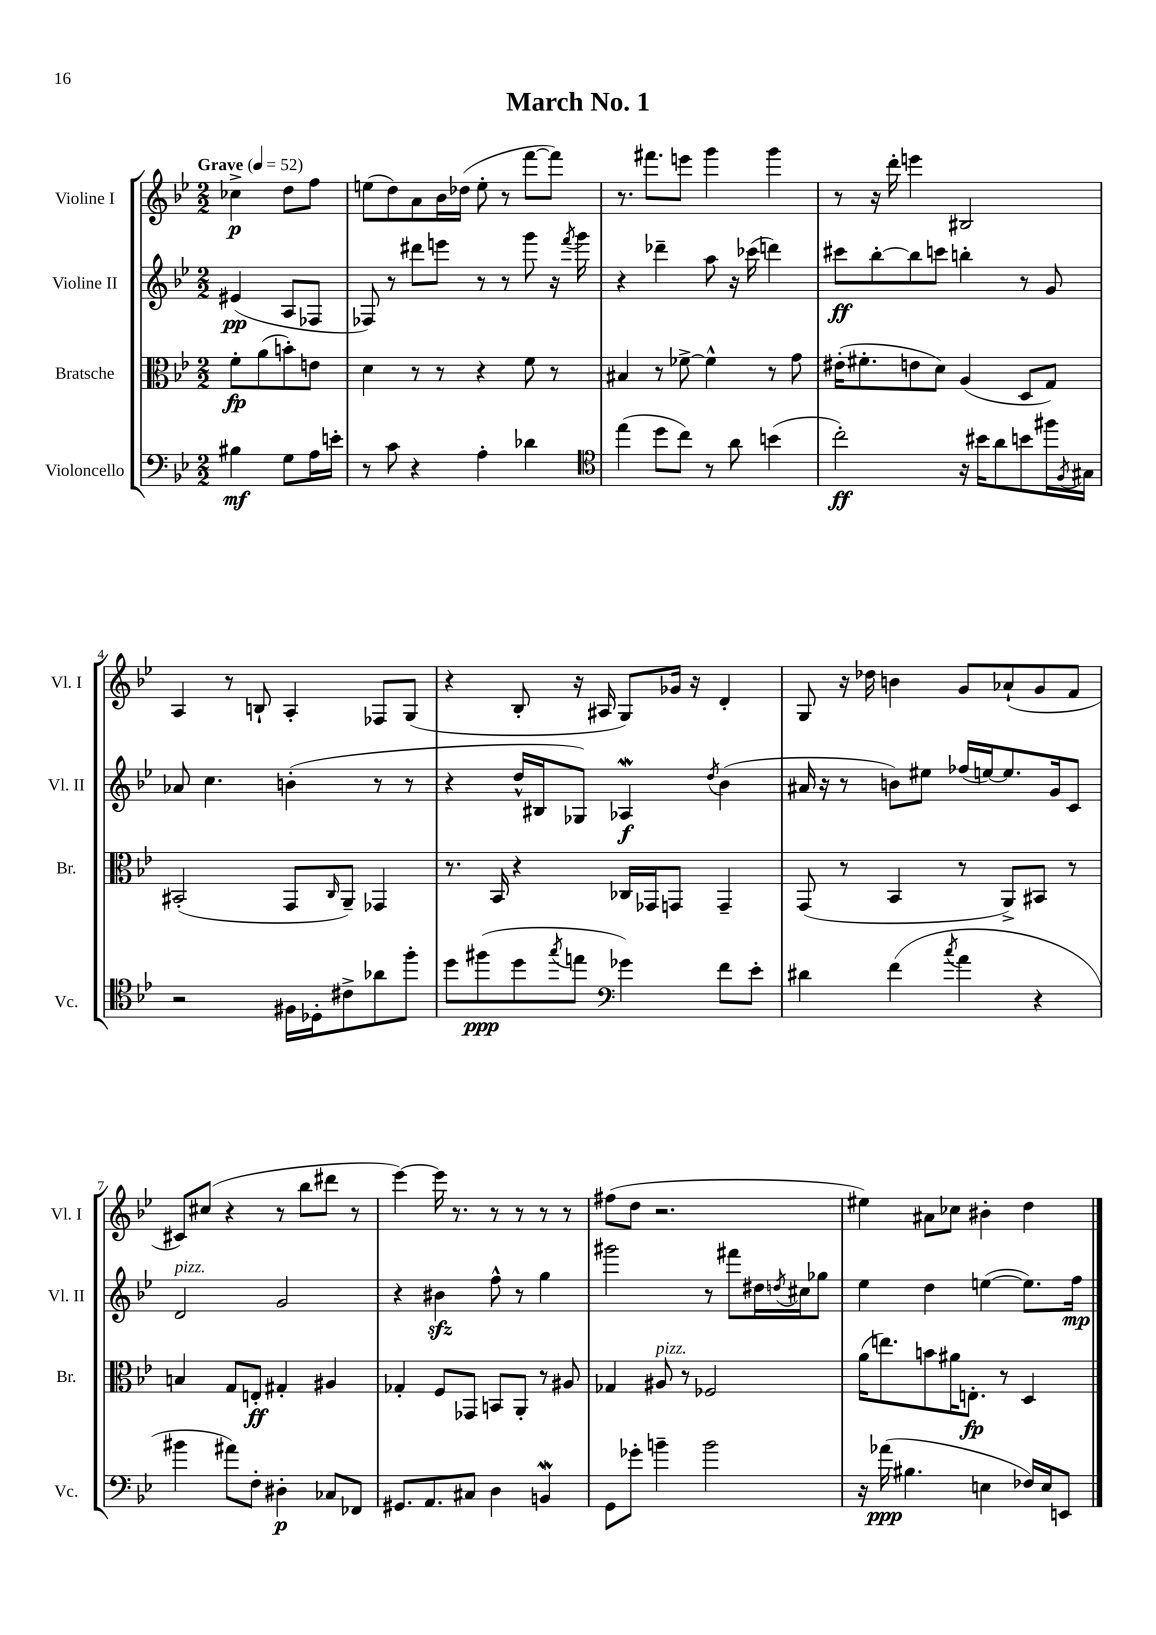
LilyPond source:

\header { title = "March No. 1" }
<<
\new StaffGroup <<
\new Staff = "s0" \with { instrumentName = "Violine I" shortInstrumentName = "Vl. I" } {
    \clef treble \key bes \major \numericTimeSignature \time 2/2 \partial 2 \tempo "Grave" 4 = 52
    ces''4->\p d''8 f''8 |
    e''8( d''8) a'8 bes'16 des''16( e''8-. r8 f'''8~ f'''8) |
    r8. fis'''8. e'''8 g'''4 g'''4 |
    r8 r16 d'''16-. e'''4 bis2 |
    a4 r8 b8-! a4-. fes8 g8( |
    r4 bes8-. r16 ais16 g8) ges'16 r16 d'4-. |
    g8 r16 des''16 b'4 g'8 aes'8-!( g'8 f'8 |
    cis'8) cis''8( r4 r8 bes''8 dis'''8 r8 |
    ees'''4~) ees'''16 r8. r8 r8 r8 r8 |
    fis''8( d''8 r2. |
    eis''4) ais'8 ces''8 bis'4-. d''4 \bar "|." |
}
\new Staff = "s1" \with { instrumentName = "Violine II" shortInstrumentName = "Vl. II" } {
    \clef treble \key bes \major \numericTimeSignature \time 2/2 \partial 2
    eis'4\pp( a8 fes8 |
    fes8) r8 dis'''8 e'''8 r8 r8 g'''8 r16 \acciaccatura { f'''8 } g'''16 |
    r4 des'''4-- a''8 r16 ces'''16( d'''4) |
    cis'''8\ff bes''8~-. bes''8 c'''8 b''4-. r8 g'8 |
    aes'8 c''4. b'4-.( r8 r8 |
    r4 d''16-^ bis16 ges8) aes4\mordent\f \acciaccatura { d''8 } bes'4( |
    ais'16 r16 r8 b'8) eis''8 fes''16( e''16~) e''8. g'16 c'8 |
    d'2^\markup { \italic "pizz." } g'2 |
    r4 bis'4\sfz f''8-^ r8 g''4 |
    gis'''2 r8 fis'''8 dis''16 \acciaccatura { d''8 } cis''16 ges''8 |
    ees''4 d''4 e''4~( e''8.) f''16\mp \bar "|." |
}
\new Staff = "s2" \with { instrumentName = "Bratsche" shortInstrumentName = "Br." } {
    \clef alto \key bes \major \numericTimeSignature \time 2/2 \partial 2
    f'8-.\fp a'8( b'8-.) e'8 |
    d'4 r8 r8 r4 f'8 r8 |
    bis4 r8 fes'8~-> fes'4-^ r8 g'8 |
    eis'16-.( fis'8.-. e'8 d'8) a4( d8 g8) |
    bis,2-.( g,8 \grace { c16 } a,8--) ges,4 |
    r8. bes,16 r4 ces16 ges,16 g,8 g,4-- |
    g,8( r8 bes,4 r8 a,8->) bis,8 r8 |
    b4 g8 e8-.\ff gis4-. ais4 |
    ges4-. f8 ges,8 b,8 a,8-. r8 ais8 |
    ges4 ais8^\markup { \italic "pizz." } r8 fes2 |
    a'16( e''8.) b'8 ais'16 e8.-.\fp r8 d4 \bar "|." |
}
\new Staff = "s3" \with { instrumentName = "Violoncello" shortInstrumentName = "Vc." } {
    \clef bass \key bes \major \numericTimeSignature \time 2/2 \partial 2
    bis4\mf g8 a16 e'16-. |
    r8 c'8 r4 a4-. des'4 |
    \clef tenor ees''4( d''8 c''8) r8 a'8 b'4( |
    c''2-.\ff) r16 bis'16 a'8 b'8 fis''16 \acciaccatura { f8 } gis16 |
    r2 fis16 des16-. cis'8-> aes'8 f''8-. |
    d''8 fis''8\ppp( d''8 \acciaccatura { g''8 } e''8 \clef bass ges'4) f'8 ees'8-. |
    dis'4 f'4( \acciaccatura { c''8 } a'4 r4 |
    bis'4 ais'8) f8-. dis4-.\p ces8 fes,8 |
    gis,8. a,8. cis8 d4 b,4\mordent |
    g,8 ges'8-. b'4-- b'2 |
    r16 aes'16\ppp( bis4. e4 fes16) e16 e,8 \bar "|." |
}
>>
>>
